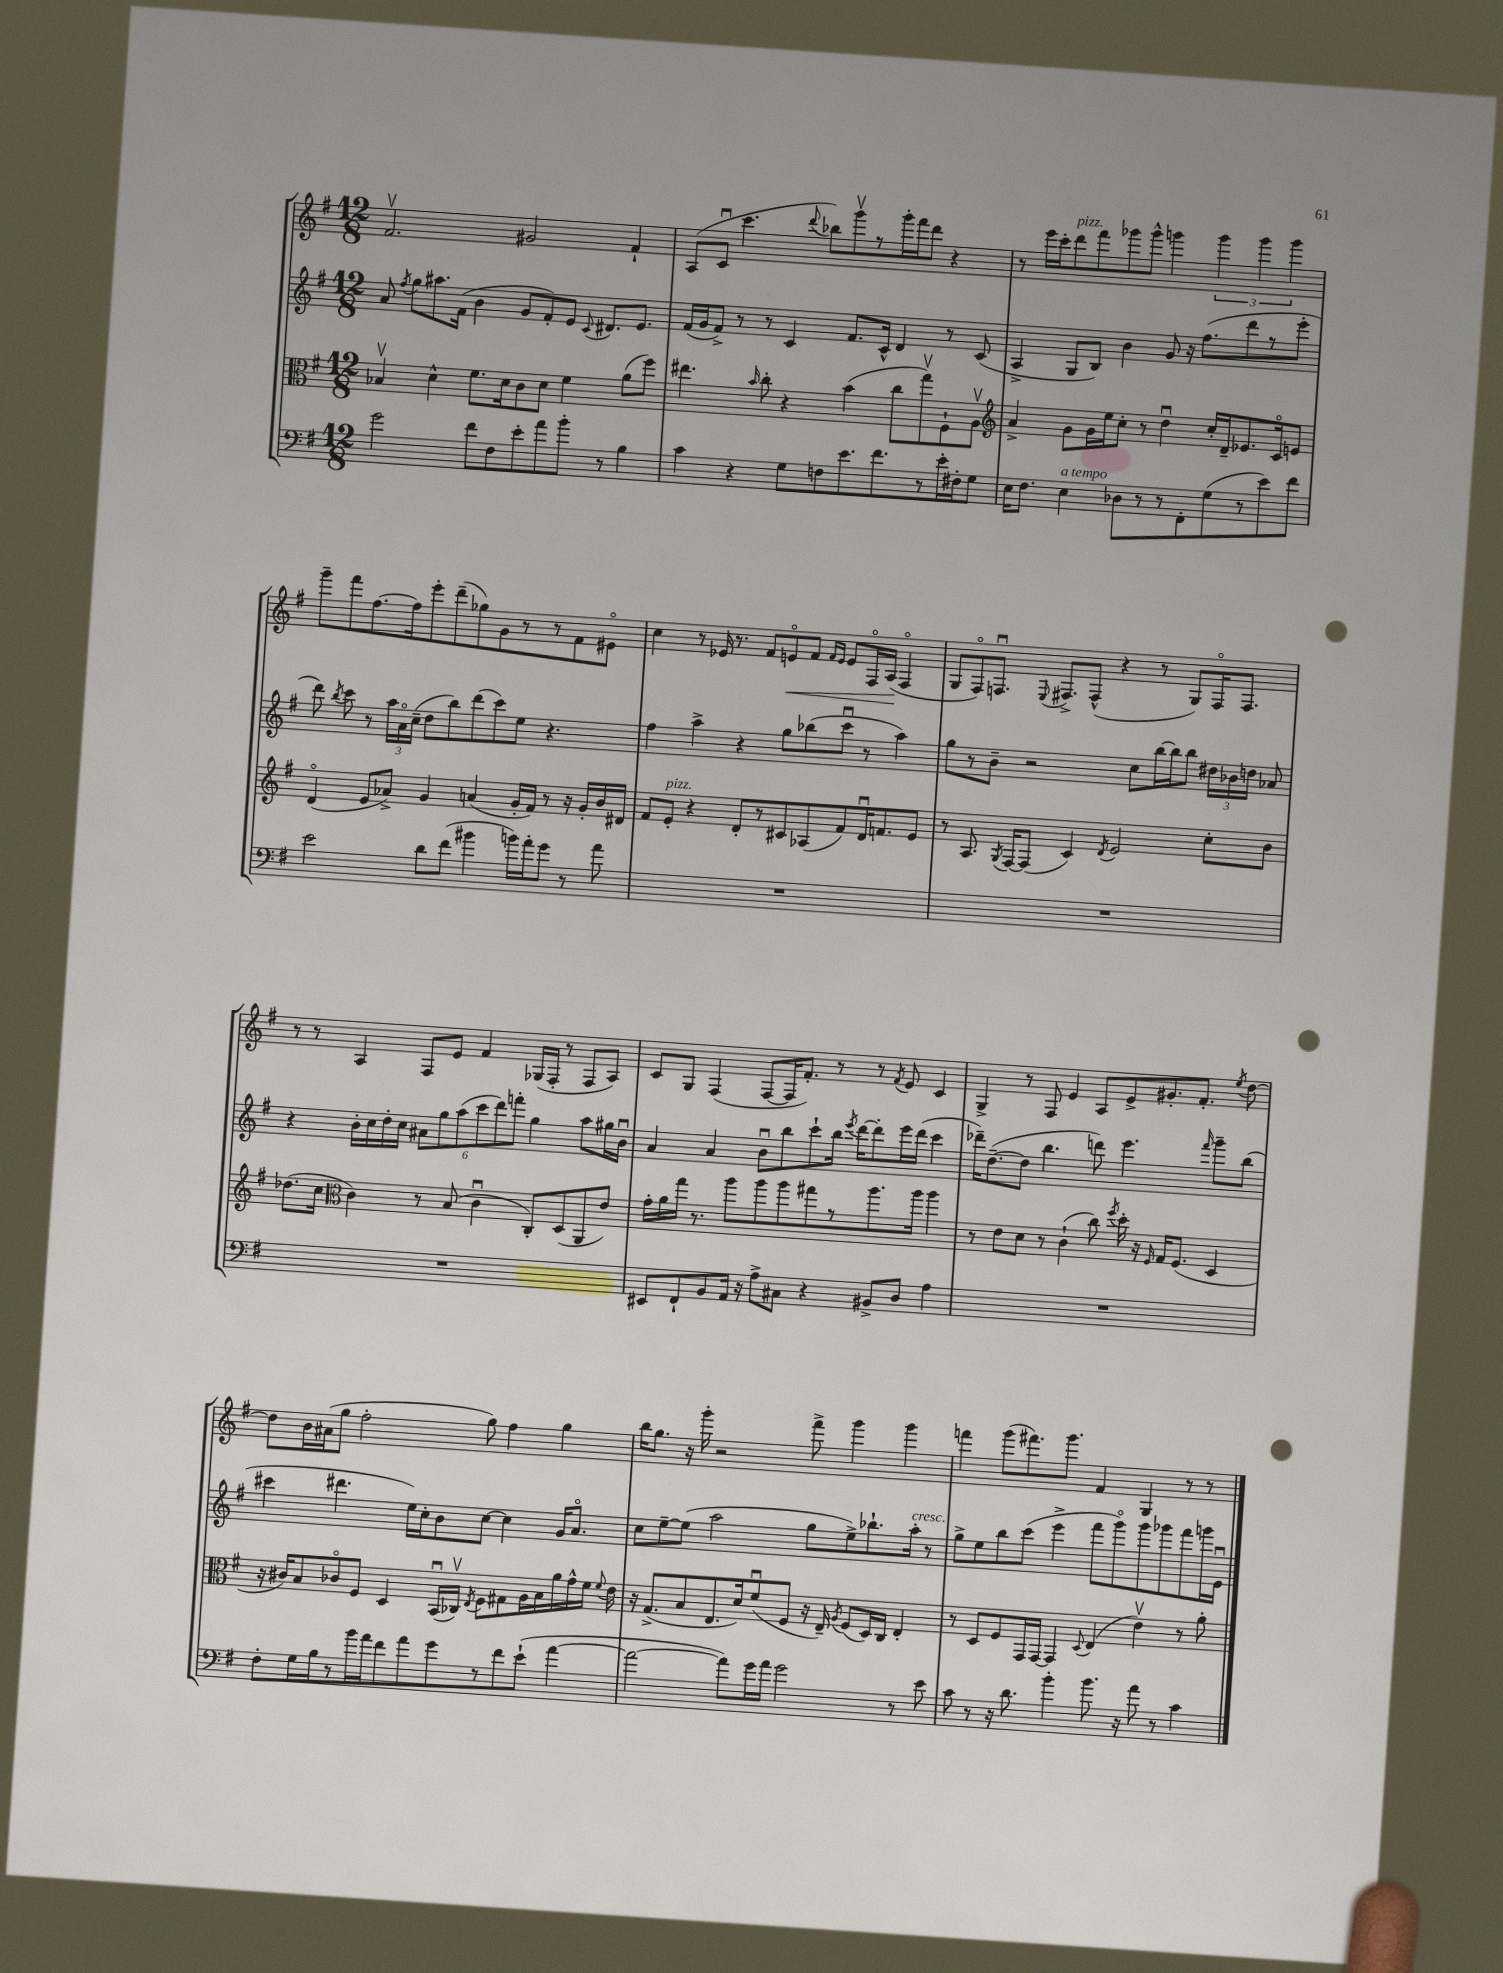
<<
\new StaffGroup <<
\new Staff = "s0" {
    \clef treble \key g \major \numericTimeSignature \time 12/8
    \autoBeamOff fis'2.\upbow gis'2 fis'4-! |
    a8[( c'8]\downbow c'''4. \appoggiatura { d'''8 } bes''8[) g'''8\upbow r8 g'''16-. fis'''16 d'''8] r4 |
    r8 e'''16[ c'''16-. d'''8^\markup { \italic "pizz." } fis'''8 ges'''8 ges'''8]-^ g'''4 \tuplet 3/2 { g'''4 g'''4 g'''4 } |
    g'''8[-- fis'''8 fis''8.~ fis''16 e'''8-. d'''8--( ges''8) g'8 r8 r8 fis'8 eis'8]\flageolet |
    c''4 r8 ees'16 r8. fis'8[ e'8\flageolet\< fis'8] \grace { fis'16[ e'16] } e'8[ fis16\flageolet a16]\!( fis4\flageolet |
    g8[ fis8\flageolet) f8.]\downbow \appoggiatura { e8 } fis8.[-> fis8]-^( r4 r8 g8[) fis16\flageolet fis8.] |
    r8 r8 a4 fis8[ e'8] fis'4 ges16[( fis16]-. r8 fis8[ a8]) |
    c'8[ g8] fis4( fis8[~ fis16 fis'8.]-.) r8 r8 \acciaccatura { fis'8 } e'8 c'4 |
    g4-> r8 fis8 e'4 a8[ e'8-> gis'8.-. fis'8.]-. \acciaccatura { e''8 } d''8~ |
    d''8[ b'16 ais'16( g''8] fis''2-. g''8) fis''4 g''4 |
    b''16[ g''8.] r16 g'''16-. r2 fis'''8-> g'''4 g'''4 |
    f'''4 g'''8[( fis'''8.) g'''8.] fis'4 g4 r8 r8 \bar "|." |
}
\new Staff = "s1" {
    \clef treble \key g \major \numericTimeSignature \time 12/8
    \autoBeamOff a'8 \acciaccatura { fis''8 } g''8[ ais''8. fis'16]( b'4 g'8[ fis'8-.) e'8] \appoggiatura { c'8 } dis'8.[ e'8.] |
    fis'16[( g'16 fis'8]->) r8 r8 c'4 fis'8.[ c'16]-^ d'4 r8 c'8( |
    a4-> g8[ b8]) b'4 g'8 r16 fis''8.[( d'''8 r8 e'''8]-. |
    d'''8) \acciaccatura { b''8 } c'''8 r8 \tuplet 3/2 { a''16[ a'16\flageolet c''16]--( } d''8[ b''8) d'''8( c'''8) e''8] r4. |
    fis''4 a''4-> r4 g''8[ bes''8( c'''8]\downbow r8 a''4) |
    g''8[ r8 b'8]-- r2 c''8[ b''16~ b''16 b''8] \tuplet 3/2 { dis''16[ bes'16 d''16] } aes'8 |
    r4 b'16[-. c''16 d''16-. c''16] \tuplet 6/4 { ais'8[ g''8 a''8( c'''8 d'''8) f'''8]-. } g''4 a''8[ gis''16 b'16]\downbow |
    a'4 a'4 b'8[\downbow b''8 c'''8-! b''16] \acciaccatura { e'''8 } d'''16[~ d'''8-. e'''16 d'''16]( c'''4 |
    des'''16[--) d''8.~--( d''8] b''4. d'''8) e'''4. \grace { fis'''16 } g'''8[-- b''8]( |
    cis'''4 dis'''4. e''16[) c''16-. b'8 c''8]~ c''4 g'16[ a'8.]\flageolet |
    c''8[ e''8~-- e''8]( a''2 g''8[ e''8->) bes''8.-! a''16]-.^\markup { \italic "cresc." } r8 |
    g''8[-> e''8 b''8 c'''8]( e'''4-> fis'''8[ g'''8\flageolet) g'''8 ges'''8 fis'''8 g'''16 e'16]\downbow \bar "|." |
}
\new Staff = "s2" {
    \clef alto \key g \major \numericTimeSignature \time 12/8
    \autoBeamOff bes4\upbow d'4-^ fis'8.[ d'16 c'8 d'8] fis'4 a'8[( fis''8]) |
    eis''4. \grace { b'16 } c''8-. r4 b'4( c''8[ g''8\upbow) fis8-! a8]\upbow |
    \clef treble a'4-> g'8[ g'16 e''16 c''8]-. r8 d''4\downbow c''16[-. d'16-- ees'8. c'16\flageolet e'8] |
    d'4\flageolet( e'8[ aes'8]->) g'4 a'4( g'16[-. fis'16]) r8 r16 g'16[-. b'16 dis'16] |
    fis'8[ e'8]-.^\markup { \italic "pizz." } r4 d'8[-. r8 cis'8 aes8( fis'8) d'16\downbow f'8. e'8] |
    r8 a8. \acciaccatura { g8 } fis16[~ fis8]( c'4) \acciaccatura { d'8 } e'2 c''8[-. b'8] |
    des''8.[( c''16] \clef alto c'4) r8 b8( c'4\downbow c8[-.) d8( a,8 e'8]) |
    g'16[-. a'16 g''16] r8. a''8[ a''8 a''8 gis''8 r8 a''8. a''16] a''4 |
    r8 e'8[ d'8] r8 c'4-!( c''8) \acciaccatura { fis''8 } d''16-. r16 \grace { fis16 } g16[ fis8.]( d4 |
    r16 cis'16[) b8 ces'8\flageolet fis8] d4 b,16[\downbow( ces16]\upbow) \acciaccatura { e8 } fis8[ gis8 a16 b16 a'16 g'16-^ fis'16] \appoggiatura { fis'8 } e'16 |
    r16 g8.[->( b8 e8. d'16) fis'8\downbow( fis8] r16 e16--) \acciaccatura { a8 } fis8[( d16) c16] e4-. |
    r8 d8[ fis8 g,16 g,16]~ g,4 \appoggiatura { d8 } e4( e'4\upbow) r8 a'8-. \bar "|." |
}
\new Staff = "s3" {
    \clef bass \key g \major \numericTimeSignature \time 12/8
    \autoBeamOff g'2 fis'8[ fis8 e'8-. a'8 b'8]-. r8 b4 |
    c'4 r4 g8[ f8 e'8. fis'8. r8 e'16-. fis16-. g8] |
    e16[ fis8.] e4^\markup { \italic "a tempo" } des8[ r8 r8 fis,8-. g8( r8 e'8) fis'8] |
    e'2 d'8[ fis'8]( bis'4 b'16[) a'16-. g'8] r8 a'8 |
    R1. |
    R1. |
    R1. |
    eis,8[ fis,8-! b,8 a,16] r16 a8[-> cis8] r4 bis,8[-> d8] a4 |
    R1. |
    fis8[-. g16 b16 r8 b'16 a'16 fis'8 a'8 g'8 r8 fis'8 e'8]-!( a'4~ |
    a'2~ a'8[) g'16 a'16] g'2 r8 e'8 |
    c'8 r8 r16 d'8. b'4-. b'8. r16 a'8 r8 c'4 \bar "|." |
}
>>
>>
\layout { \context { \Score \remove "Bar_number_engraver" } }
